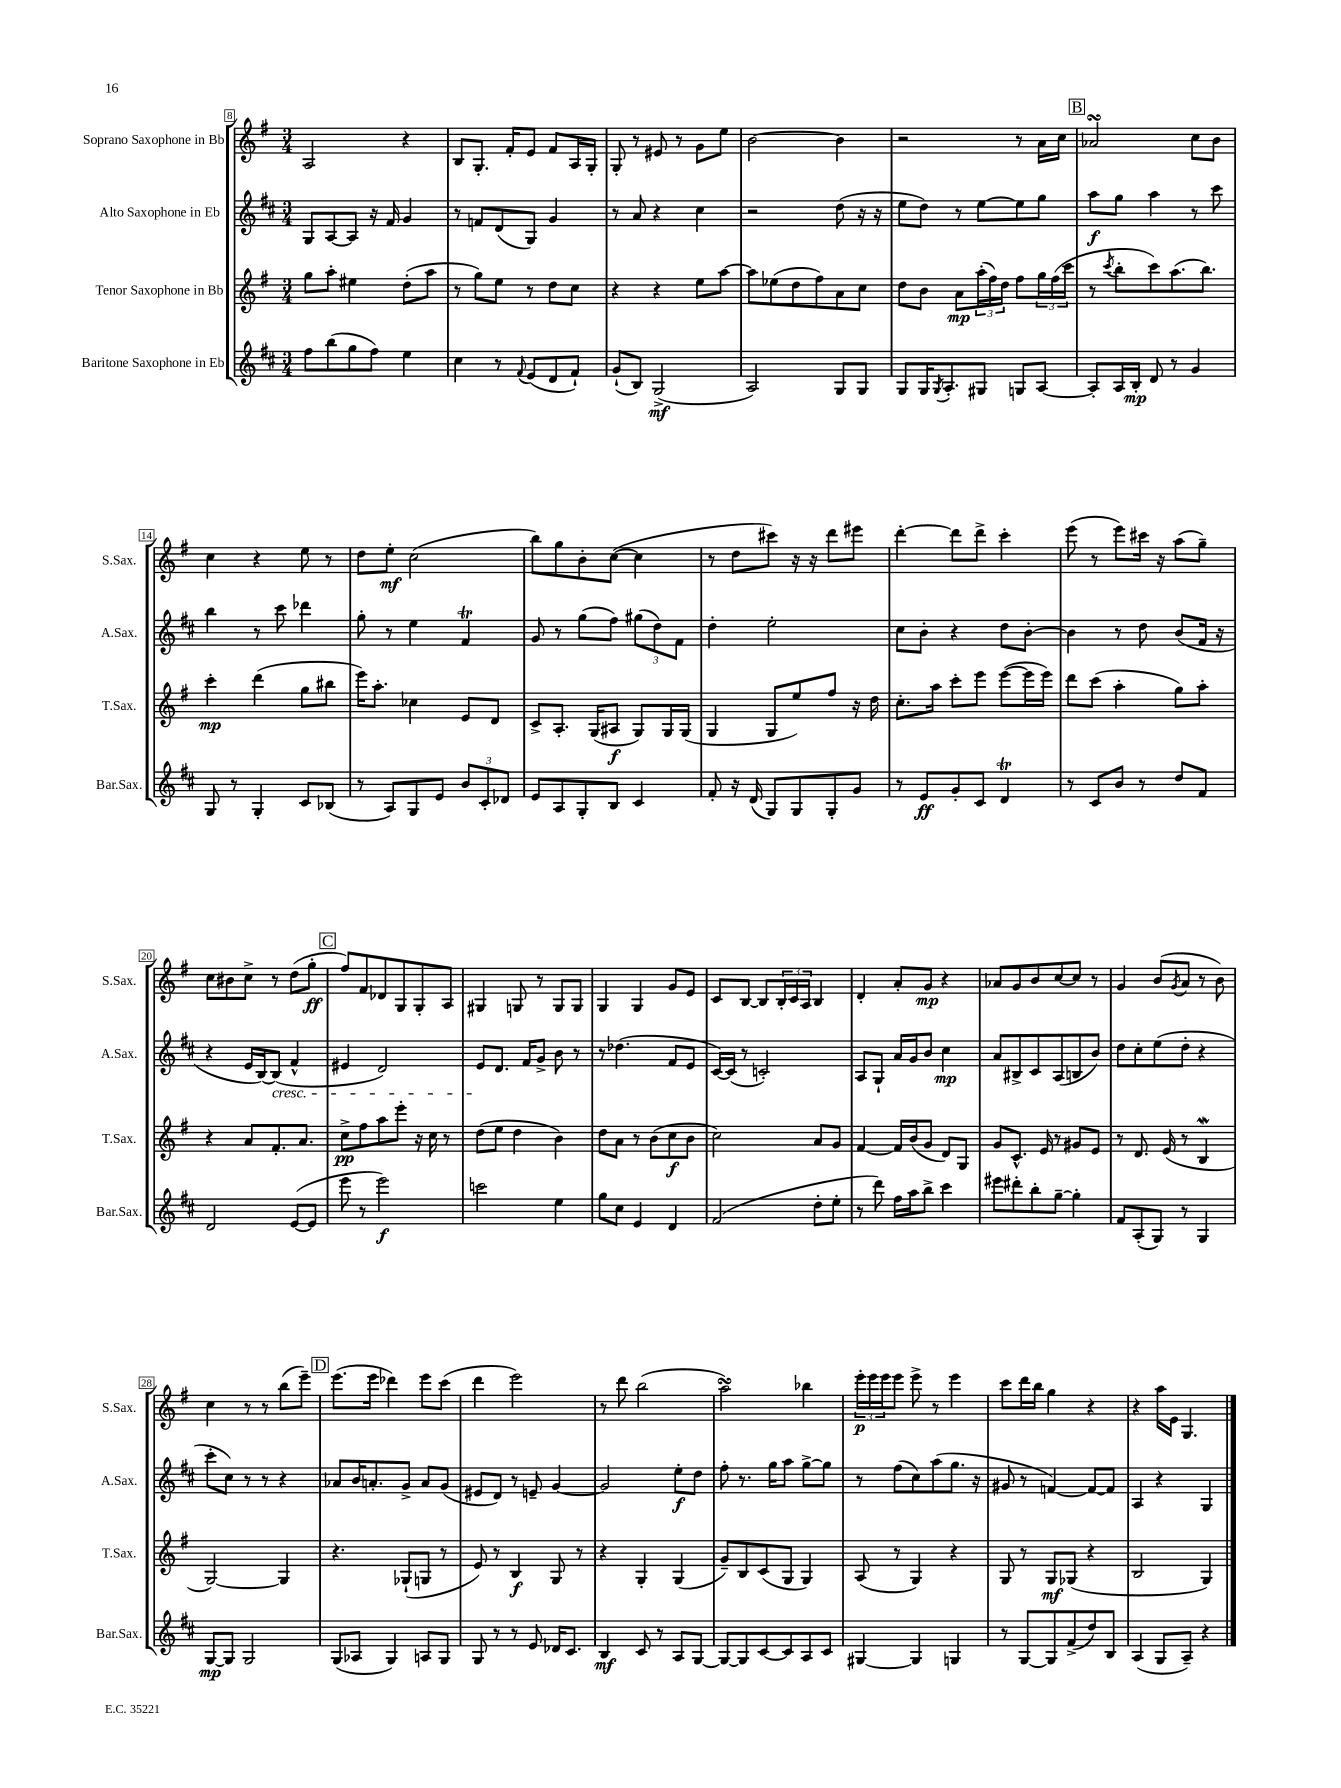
<<
\new StaffGroup <<
\new Staff = "s0" \with { instrumentName = "Soprano Saxophone in Bb" shortInstrumentName = "S.Sax." } {
    \clef treble \key g \major \numericTimeSignature \time 3/4
    a2 r4 |
    b8 g8.-. fis'16-. e'8 fis'8 a16 g16-. |
    g8-. r8 eis'8 r8 g'8 e''8 |
    b'2~ b'4 |
    r2 r8 a'16 c''16 |
    \mark \markup { \box "B" } aes'2\turn c''8 b'8 |
    c''4 r4 e''8 r8 |
    d''8 e''8-.\mf c''2( |
    b''8) g''8 b'8-. c''8~( c''4 |
    r8 d''8 cis'''8) r16 r16 d'''8 eis'''8 |
    d'''4~-. d'''8 d'''8-> c'''4-. |
    e'''8( r8 e'''8) cis'''16 r16 a''8( g''8--) |
    c''8 bis'8 c''8-> r8 d''8( g''8-.\ff |
    \mark \markup { \box "C" } fis''8) fis'8 des'8 g8 g8-. a8 |
    gis4 g8 r8 g8 g8 |
    g4 g4 g'8 e'8 |
    c'8 b8~ b8 \tuplet 3/2 { b16-. c'16 a16 } b4 |
    d'4-. a'8-. g'8\mp r4 |
    aes'8 g'8 b'8 c''8~ c''8 r8 |
    g'4 b'8( \acciaccatura { g'8 } a'8 r8 b'8) |
    c''4 r8 r8 b''8( e'''8--) |
    \mark \markup { \box "D" } e'''8.( e'''16 des'''4) e'''8 c'''8( |
    d'''4 e'''2) |
    r8 d'''8 b''2( |
    a''2\turn) bes''4 |
    \tuplet 3/2 { e'''16-.\p e'''16 e'''16 } e'''8 e'''8-> r8 e'''4 |
    c'''8 d'''16 b''16 g''4 r4 |
    r4 a''16 e'16 g4. \bar "|." |
}
\new Staff = "s1" \with { instrumentName = "Alto Saxophone in Eb" shortInstrumentName = "A.Sax." } {
    \clef treble \key d \major \numericTimeSignature \time 3/4
    g8 a8~ a8 r16 fis'16 g'4 |
    r8 f'8 d'8( g8) g'4 |
    r8 a'8 r4 cis''4 |
    r2 d''8( r16 r16 |
    e''8 d''8) r8 e''8~ e''8 g''8 |
    \mark \markup { \box "B" } a''8\f g''8 a''4 r8 cis'''8 |
    b''4 r8 cis'''8 des'''4 |
    g''8-. r8 e''4 fis'4\trill |
    g'8 r8 g''8( fis''8) \tuplet 3/2 { gis''8( d''8) fis'8 } |
    d''4-. e''2-. |
    cis''8 b'8-. r4 d''8 b'8~-. |
    b'4 r8 d''8 b'8( fis'16 r16 |
    r4 e'16 b16~) b8\cresc( fis'4-^ |
    \mark \markup { \box "C" } eis'4 d'2) |
    e'8\! d'8. fis'16 g'8-> b'8 r8 |
    r8 des''4.( fis'8 e'8 |
    cis'16~) cis'16( r8 c'2-.) |
    a8 g8-! a'16 g'16 b'8 cis''4\mp |
    a'8 bis8-> cis'8 a8( b8 b'8) |
    d''8 cis''8-. e''8( d''8-. r4 |
    cis'''8-. cis''8) r8 r8 r4 |
    \mark \markup { \box "D" } aes'8 b'16 a'8.-. g'8-> a'8 g'8( |
    eis'8 d'8) r8 e'8-- g'4~ |
    g'2 e''8-.\f d''8 |
    fis''8-. r8. g''16 a''8 g''8~-> g''8 |
    r8 fis''8( cis''8) a''8( g''8. r16 |
    gis'8 r8 f'4~) f'8~ f'8 |
    a4 r4 g4 \bar "|." |
}
\new Staff = "s2" \with { instrumentName = "Tenor Saxophone in Bb" shortInstrumentName = "T.Sax." } {
    \clef treble \key g \major \numericTimeSignature \time 3/4
    g''8 a''8-. eis''4 d''8-.( a''8 |
    r8 g''8) e''8 r8 d''8 c''8 |
    r4 r4 e''8 a''8~ |
    a''8 ees''8( d''8 fis''8) a'8 c''8 |
    d''8 b'8 a'8\mp \tuplet 3/2 { a''16-.( fis''16) d''16 } fis''8 \tuplet 3/2 { g''16 fis''16( c'''16 } |
    \mark \markup { \box "B" } r8 \acciaccatura { c'''8 } b''8-. c'''8) a''8.( b''8.) |
    c'''4-.\mp d'''4( g''8 bis''8 |
    e'''16) a''8.-. ces''4 e'8 d'8 |
    c'8-> a8.-. g16( ais8\f g8) g16 g16( |
    g4 g8 e''8) fis''8 r16 d''16 |
    c''8.-. a''16 c'''8-. e'''8 e'''8~( e'''16 e'''16) |
    d'''8 c'''8( a''4-. g''8) a''8-. |
    r4 a'8 fis'8.-. a'8. |
    \mark \markup { \box "C" } c''8->\pp fis''8 a''8 e'''8-. r16 c''16 r8 |
    d''8( e''8 d''4 b'4) |
    d''8 a'8 r8 b'8( c''8\f b'8 |
    c''2) a'8 g'8 |
    fis'4~ fis'16 b'16( g'8 d'8) g8 |
    g'8 c'8.-^ e'16 r8 gis'8 e'8 |
    r8 d'8. e'16( r8 b4\mordent |
    g2~) g4 |
    \mark \markup { \box "D" } r4. ges8-!( g8 r8 |
    e'8) r8 b4\f g8 r8 |
    r4 g4-. g4( |
    g'8--) b8 c'8( g8 g4) |
    a8( r8 g4) r4 |
    g8 r8 g8\mf ges8( r4 |
    b2 g4) \bar "|." |
}
\new Staff = "s3" \with { instrumentName = "Baritone Saxophone in Eb" shortInstrumentName = "Bar.Sax." } {
    \clef treble \key d \major \numericTimeSignature \time 3/4
    fis''8 b''8( g''8 fis''8) e''4 |
    cis''4 r8 \appoggiatura { fis'8 } e'8( d'8 fis'8-!) |
    g'8-!( b8) g2->\mf( |
    a2) g8 g8 |
    g8 g16 \acciaccatura { g8 } a8.-. gis8 g8 a8~ |
    \mark \markup { \box "B" } a8-. a16 b16-.\mp d'8 r8 g'4 |
    g8 r8 g4-. cis'8 bes8( |
    r8 a8) g8 e'8 \tuplet 3/2 { b'8 cis'8-. des'8 } |
    e'8 a8 g8-. b8 cis'4 |
    fis'8-. r16 d'16( g8) g8 g8-. g'8 |
    r8 e'8\ff g'8-. cis'8 d'4\trill |
    r8 cis'8 b'8 r8 d''8 fis'8 |
    d'2 e'8~( e'8 |
    \mark \markup { \box "C" } e'''8 r8 e'''2\f) |
    c'''2 e''4 |
    g''8 cis''8 e'4 d'4 |
    fis'2( d''8-. e''8-. |
    r8 d'''8) fis''16 a''16 b''8-> cis'''4 |
    eis'''8 dis'''8-. b''8-. g''8~-- g''4-. |
    fis'8 a8-.( g8) r8 g4 |
    g8~\mp g8 g2 |
    \mark \markup { \box "D" } g8( aes8 g4) a8 g8 |
    g8 r8 r8 e'8 des'16 cis'8. |
    b4\mf cis'8 r8 a8 g8~ |
    g8~ g8 cis'8~ cis'8 a8 cis'8 |
    gis4~ gis4 g4 |
    r8 g8~ g8 fis'8->( d''8) b8 |
    a4( g8 a8--) r4 \bar "|." |
}
>>
>>
\layout { \context { \Score currentBarNumber = #8 \override BarNumber.stencil = #(make-stencil-boxer 0.1 0.3 ly:text-interface::print) } }
